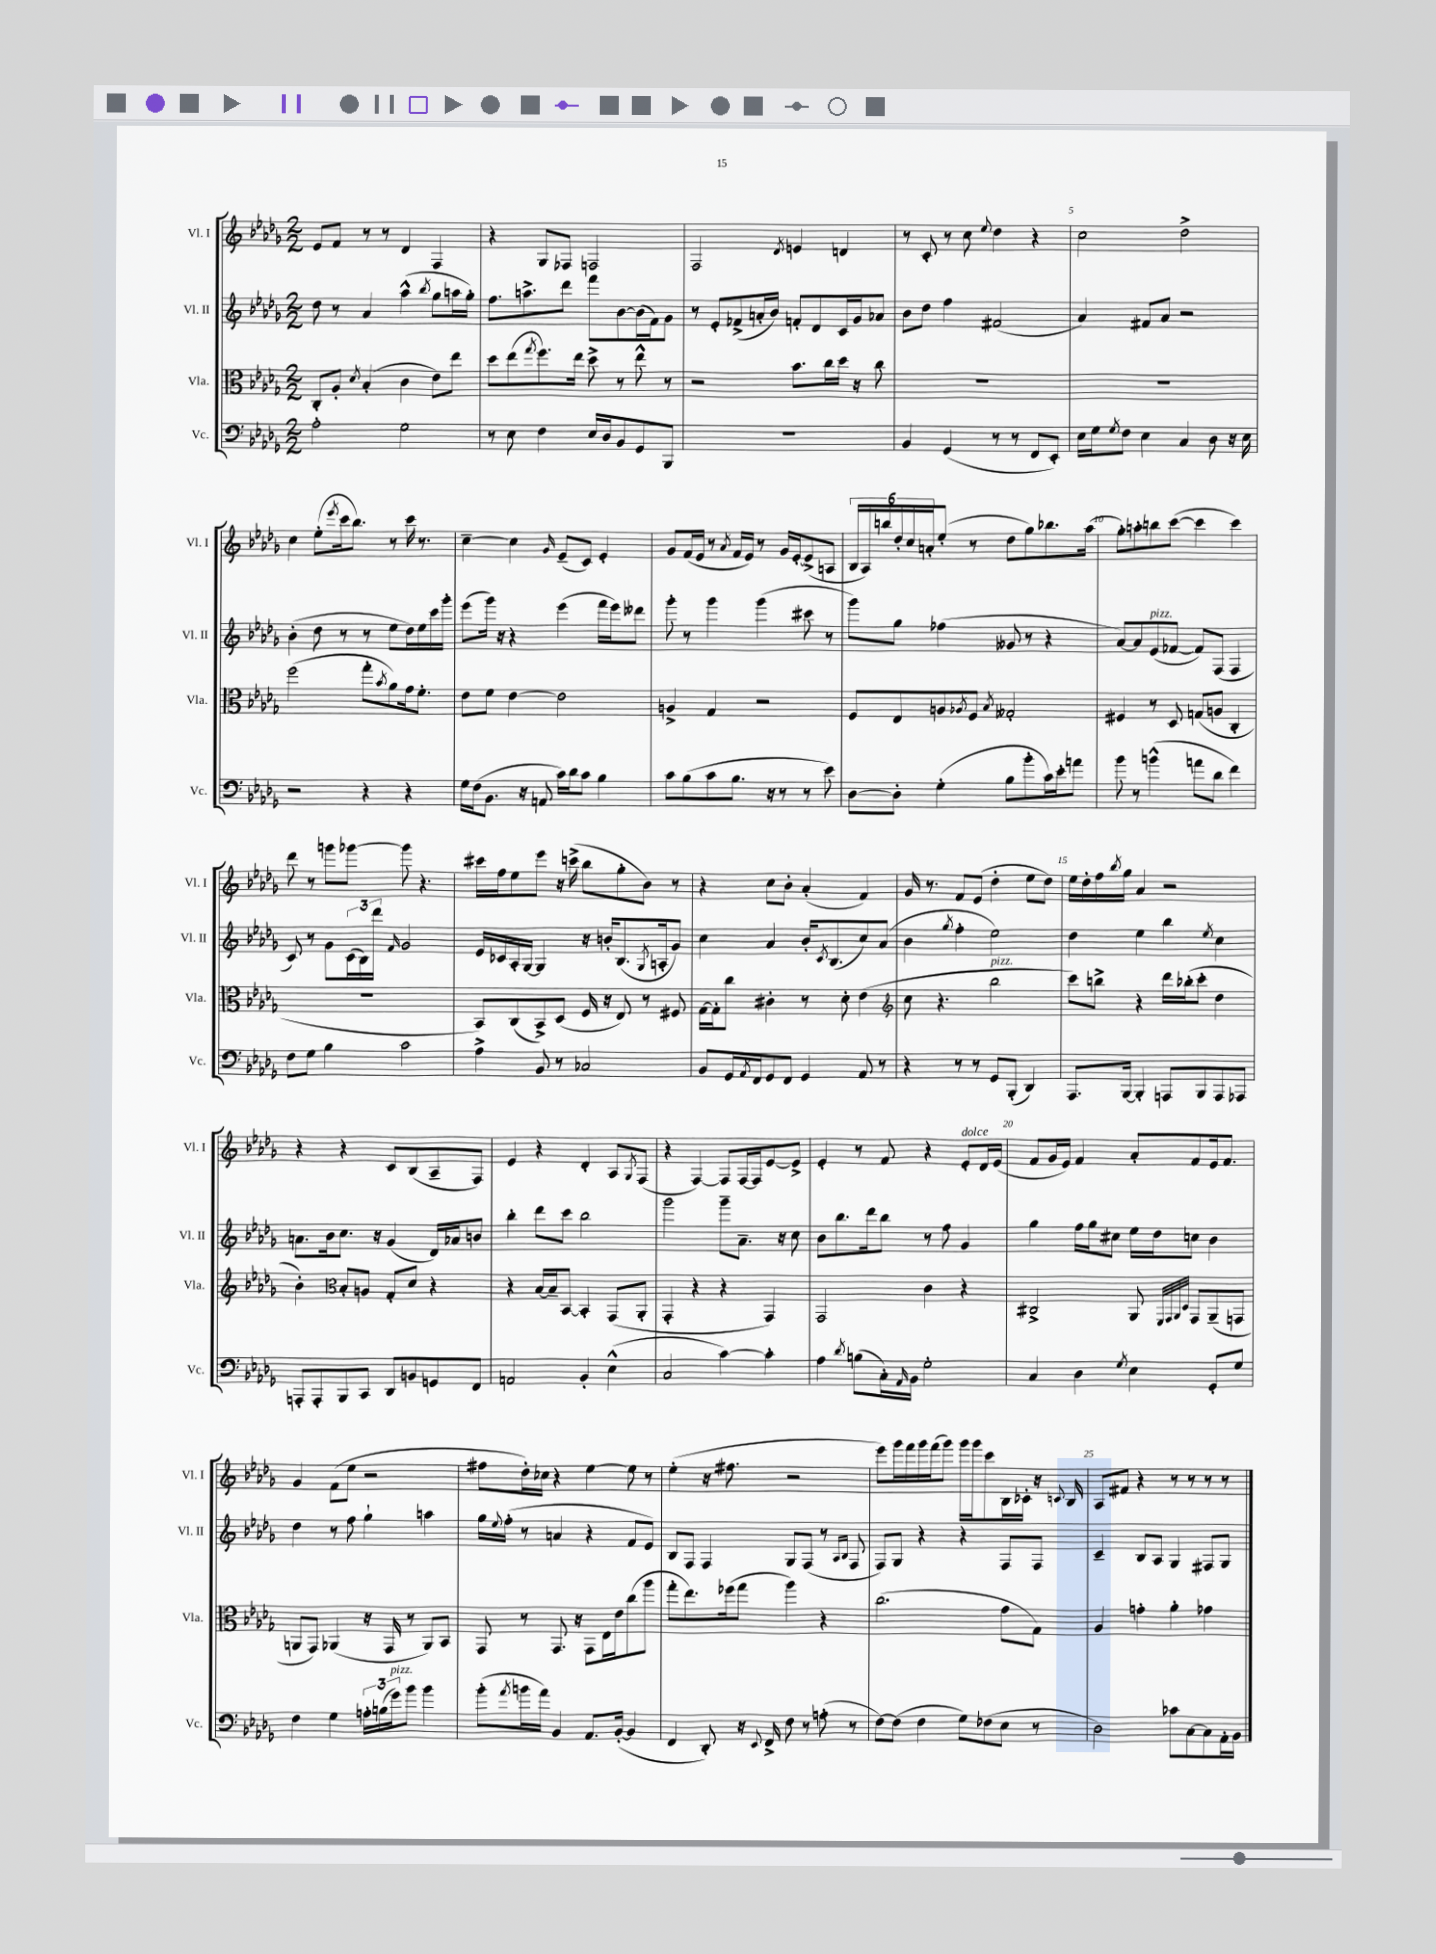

**kern	**kern	**kern	**kern
*part4	*part3	*part2	*part1
*staff4	*staff3	*staff2	*staff1
*I"Vc.	*I"Vla.	*I"Vl. II	*I"Vl. I
*I'Vc.	*I'Vla.	*I'Vl. II	*I'Vl. I
*clefF4	*clefC3	*clefG2	*clefG2
*k[b-e-a-d-g-]	*k[b-e-a-d-g-]	*k[b-e-a-d-g-]	*k[b-e-a-d-g-]
*M2/2	*M2/2	*M2/2	*M2/2
=1	=1	=1	=1
2A-'\	8C'/L	8dd-\	8e-/L
.	8A-'/J	8r	8f/J
.	8qd-/	.	.
.	(4B-'/	4a-/	8r
.	.	.	8r
2G-\	4c\	(4aa-^^\	4d-/
.	.	8qbb-/	.
.	8e-\L)	8gg-\L	4F/
.	8ee-\J	16aan\L	.
.	.	16gg-'\JJ)	.
=2	=2	=2	=2
8r	8dd-\L	8.ff\L	4r
8E-\	(8ee-\	.	.
.	.	8.aan^\	.
.	8qgg-/	.	.
4F\	8.ff\)	.	8G-/L
.	.	8ddd-\J	8F-X/J
.	16ee-\Jk	.	.
16E-/LL	8dd-^\	8fff\L	2Fn/
16D-/J	.	.	.
8BB-/	8r	[8b-\	.
8GG-/	8ee-^^\	(16b-\L]	.
.	.	16f\J)	.
8BBB-/J	8r	8g-\J	.
=3	=3	=3	=3
1r	2r	8r	2F/
.	.	8e-'/L	.
.	.	(8f-X^/	.
.	.	16an'/L	.
.	.	16b-/JJ)	.
.	.	.	8qd-/
.	8.b-\L	8fn'/L	4en/
.	.	8d-/	.
.	16cc\L	.	.
.	16dd-\JJ	16c/L	4dn/
.	16r	16g-/J	.
.	8cc\	8a-X/J	.
=4	=4	=4	=4
4BB-/	1r	8b-\L	8r
.	.	8dd-\J	8c'/
(4GG-/	.	4ff\	8r
.	.	.	8cc\
.	.	.	8qqee-/
8r	.	(2f#X/	4dd-\
8r	.	.	.
8FF/L	.	.	4r
8EE-'/J)	.	.	.
=5	=5	=5	=5
16E-\LL	1r	4a-/)	2cc\
16G-\J	.	.	.
8qG-/	.	.	.
8F\J	.	.	.
4E-\	.	8f#X/L	.
.	.	8a-/J	.
4C/	.	2r	2dd-^\
8D-\	.	.	.
16r	.	.	.
16E-\	.	.	.
!!LO:LB:g=z
=6	=6	=6	=6
2r	(2ff\	(4b-'\	4cc\
.	.	8dd-\	(8ee-'\L
.	.	.	8qeee-/
.	.	8r	16ccc\k
.	.	.	8.bb-\J)
4r	8gg-'\L	8r	.
.	8qb-/	.	.
.	8a-\)	8ee-\L	8r
4r	16g-\k	16dd-\L)	16ccc\
.	8.f'\J	16ee-\	8.r
.	.	16ccc\	.
.	.	16ggg-'\JJ	.
=7	=7	=7	=7
16G-\LL	8e-\L	(8eee-\L	[4cc~\
(16F\J	.	.	.
8.BB-\J	8f\J	16ggg-\Jk)	.
.	.	16r	.
.	[4e-\	4r	4cc\]
16r	.	.	.
8AAn/	.	.	.
.	.	.	16qqg-/
16c\LL)	2e-\]	(4eee-\	(8e-~/L
16d-\J	.	.	.
8c\J	.	.	8c/J)
4B-\	.	16fff\LL	4e-'/
.	.	16eee-\J)	.
.	.	8ddd--X\J	.
=8	=8	=8	=8
8c\L	4An^/	8ggg-'\	8g-/L
(8B-\	.	8r	(16f/L
.	.	.	16e-/JJ
8c\	4G-/	4ggg-\	8r
.	.	.	8qa-/
8.B-\J	.	.	16f/LL
.	.	.	16e-/JJ)
.	2r	(4ggg-\	8r
16r	.	.	.
8r	.	.	16g-/LL
.	.	.	[16e-'/J
8r	.	8ccc#X\	(8e-^/]
8e-\)	.	8r	8An/J
=9	=9	=9	=9
[8D-\L	8F/L	8ggg-\L)	24B-/LL
.	.	.	24A-/)
.	.	.	24bbn/
8D-'\J]	8E-/	8gg-\J	24dd-'/
.	.	.	24cc/
.	.	.	24an'/J
(4G-'\	8An/	(4ff-X\	(8ee-'/J
.	8qA-X/	.	.
.	8F/J	.	8r
.	8qB-/	.	.
8B-\L	2G--X'/	8g--X/	8dd-\L
8b-'\	.	8r	8gg-\)
16c\L)	.	4r	8.bb-X\
16e-'\J	.	.	.
8an\J	.	.	.
.	.	.	(16aa-\Jk
=10	=10	=10	=10
8b-\	4F#X/	[8a-/L)	8gg-'\L)
8r	.	8a-/]	8aan'\
!	!	!LO:TX:a:i:t=pizz.	!
(4bn^^\	8r	(8e-/	8bbn\
.	8D-/	[8f-X/J	([8ccc\J
8an\L	(8Gn/L	8f-/L])	4ccc\]
8d-\J	8An/J	(8F/J	.
4f\)	4C'/	4F/	4ccc\)
!!LO:LB:g=z
=11	=11	=11	=11
8F\L	1r	8c/)	8ddd-\
8G-\J	.	8r	8r
4B-\	.	8g-\L	8gggn\L
.	.	(24c\L	[8ggg-X\J
.	.	24B-\)	.
.	.	24ddd-\JJ	.
.	.	16qqf/	.
2c\	.	2g-/	8ggg-\]
.	.	.	4.r
=12	=12	=12	=12
4A-^\	8BB-/L)	16e-/LL	16ccc#X\LL
.	.	16c-X/	16ff\J
.	(8C/	16A-'/	8ee-\
.	.	[16G-/JJ	.
8BB-/	8BB-^/)	4G-/]	8eee-\J
8r	(8D-/J	.	16r
.	.	.	(16cccn^\
2C-X/	16F/	16r	8bb-\L
.	16r	16bn'/KL	.
.	8E-/)	(8.B-/	8gg-'\
.	8r	.	8b-\J)
.	.	8qG-/	.
.	.	16An'/k	.
.	8F#X/	8g-/J)	8r
=13	=13	=13	=13
8BB-/L	[16G-\LL	4cc\	4r
.	16G-'\J]	.	.
16GG-/L	8cc\J	.	.
8qAA-/	.	.	.
16FF/J	.	.	.
8GG-/	4c#X'\	4a-/	8cc\L
8FF/J	.	.	8b-'\J
4GG-/	8r	16b-'/KL	(4a-'/
.	.	8qc/	.
.	.	(8.B-/	.
.	8d-'\	.	.
8AA-/	(4e-\	8cc/)	4f/)
8r	.	(8a-/J	.
=14	=14	=14	=14
*	*clefG2	*	*
4r	8cc\	4b-\	16g-/
.	.	.	8.r
.	4.r	.	.
.	.	8qgg-/	.
8r	.	4ff'\	8f/L
8r	.	.	(8e-/J
!	!LO:TX:a:i:t=pizz.	!	!
8GG-/L	2bb-\	2ee-\)	4dd-'\
(8BBB-'/J	.	.	.
4DD-/)	.	.	8ee-\L
.	.	.	8dd-\J)
=15	=15	=15	=15
8.AAA-/L	8ccc\L)	4dd-\	16ee-\LL
.	.	.	16dd-'\
.	8bbn^\J	.	16ff\
.	.	.	8qbb-/
[16BBB-/Jk	.	.	16gg-\JJ
4BBB-'/]	4r	4ee-\	4a-/
8AAAn/L	16ddd-\LL	4bb-\	2r
.	(16bb-X'\J	.	.
8BBB-/	8ccc'\J	.	.
.	.	8qee-/	.
8AAA/	4dd-\	4cc\	.
8AAA-X/J	.	.	.
!!LO:LB:g=z
=16	=16	=16	=16
8AAAn'/L	4b-'\)	8.an\L	4r
8AAA'/	.	.	.
.	.	16b-\k	.
*	*clefC3	*	*
8BBB-/	8B-'/L	8.cc\J	4r
8CC/J	8An/J	.	.
.	.	16r	.
8DD-/L	8G-'/L	(4g-/	8c/L
8BBn/	8d-/J	.	(8B-/
8GGn/	4r	16d-/LL)	8A-~/
.	.	16a-X/J	.
8FF/J	.	8bn/J	8F/J)
=17	=17	=17	=17
2AAn/	4r	4bb-'\	4e-/
.	[16B-/LL	8ddd-\L	4r
.	16B-~/J]	.	.
.	[8BB-/J	8ccc\J	.
4BB-'/	4BB-'/]	2bb-\	4d-'/
(4E-^^\	(8GG-/L	.	8A-/L
.	.	.	8qG-/
.	8AA-'/J	.	(8F/J
=18	=18	=18	=18
2C/	4GG-'/	2ggg-\	4r
.	4r	.	[4F/)
[4c\)	4r	8ggg-~\L	8F/L]
.	.	8.a-~\J	[16F/L
.	.	.	16F/J]
4c'\]	4GG-/)	.	[8e-/
.	.	16r	.
.	.	8cc\	8e-^/J]
=19	=19	=19	=19
4A-\	2GG-/	8b-\L	4e-'/
.	.	8.bb-\	.
8qd-/	.	.	.
(8Bn\L	.	.	8r
.	.	16ddd-\k	.
16C'\L)	.	8bb-\J	8f/
16qqAA-/	.	.	.
16BB-\JJ	.	.	.
2G-'\	4c\	8r	4r
.	.	8ff\	.
!	!	!	!LO:TX:a:i:t=dolce
.	4r	4g-/	8e-'/L
.	.	.	16d-/L
.	.	.	(16e-/JJ
=20	=20	=20	=20
4C/	2C#X^/	4gg-\	8f/L
.	.	.	16g-/L
.	.	.	16e-/JJ)
4D-\	.	16ff\LL	4f/
.	.	16gg-\J	.
.	.	8cc#X\J	.
8qG-/	.	.	.
4E-\	8AA-/	16ee-\LL	8a-'/L
.	.	16dd-\J	.
.	32qqFF/LLL	.	.
.	32qqGG-/	.	.
.	32qqAA-/	.	.
.	32qqD-/JJJ	.	.
.	8GG-/L	8ccn\J	8f/
8GG-'/L	(8AA-~/	4b-\	16e-/k
.	.	.	8.f/J
8G-/J	8GGn/J	.	.
!!LO:LB:g=z
=21	=21	=21	=21
4F\	8AAn/L	4dd-\	4g-/
.	8GG-/J)	.	.
4G-\	(4AA-X/	8r	(8f\L
.	.	8ff\	8ee-\J
24An'\LL	16r	4gg-`\	2r
(24Bn\	.	.	.
.	16GG-/	.	.
!LO:TX:a:i:t=pizz.	!	!	!
24g-\J)	.	.	.
8b-\J	8r	.	.
4b-\	8AA-/L)	4aan\	.
.	8BB-/J	.	.
=22	=22	=22	=22
(8b-'\L	8GG-/	16gg-\LL	8ff#X\L
.	.	8qqee-/	.
.	.	(16ff'\JJ	.
8qa-/	.	.	.
16bn\L	8r	8r	16dd-'\L)
16a-\JJ)	.	.	16cc-X\JJ
4BB-/	8.GG-/	4an/	4r
.	16r	.	.
8.AA-/L	8GG-\L	4r	[4ee-\
.	16E-\L	.	.
([16BB-'/Jk	16e-\J	.	.
4BB-/]	(8cc\	8f/L	8ee-\]
.	8aa-\J	8e-/J)	8r
=23	=23	=23	=23
4FF/	8gg-'\L	8B-/L	(4ee-'\
.	8.ee-\)	8F/J	.
8DD-'/)	.	4F/	16r
.	(16ff-X\k	.	8.ff#X\
16r	8gg-\J	.	.
8qqEE-/	.	.	.
16FF^/	.	.	.
8F\	4aa-\)	8G-/L	2r
8r	.	(8F/J	.
(8An'\	4r	8r	.
.	.	16qqA-/LL	.
.	.	16qqB-/JJ	.
8r	.	8F/	.
=24	=24	=24	=24
[8F\L)	(2.cc\	8F/L)	8eee-\L)
(8F\J]	.	8G-/J	16ggg-\L
.	.	.	16fff\
4F\	.	4r	16ggg-\
.	.	.	(16fff\J
.	.	.	8ggg-\J)
8G-\L)	.	4r	16ggg-\LL
.	.	.	16ggg-\J
(8F-X\	.	.	8ccc\
8E-\J	8g-\L	8F/L	16B-\L
.	.	.	16c-X'\JJ
8r	8G-\J)	8F/J	16r
.	.	.	8qqcn/
.	.	.	16B-/
=25	=25	=25	=25
2D-\)	4A-/	4c~/	8A-/L
.	.	.	8f#X/J
.	4gn'\	8B-/L	4r
.	.	8A-/J	.
8c-X\L	4a-'\	4G-/	8r
[8C\	.	.	8r
8C\]	4g-X\	8F#X/L	8r
16AA-'\L	.	8G-/J	8r
16BB-\JJ	.	.	.
==	==	==	==
*-	*-	*-	*-
